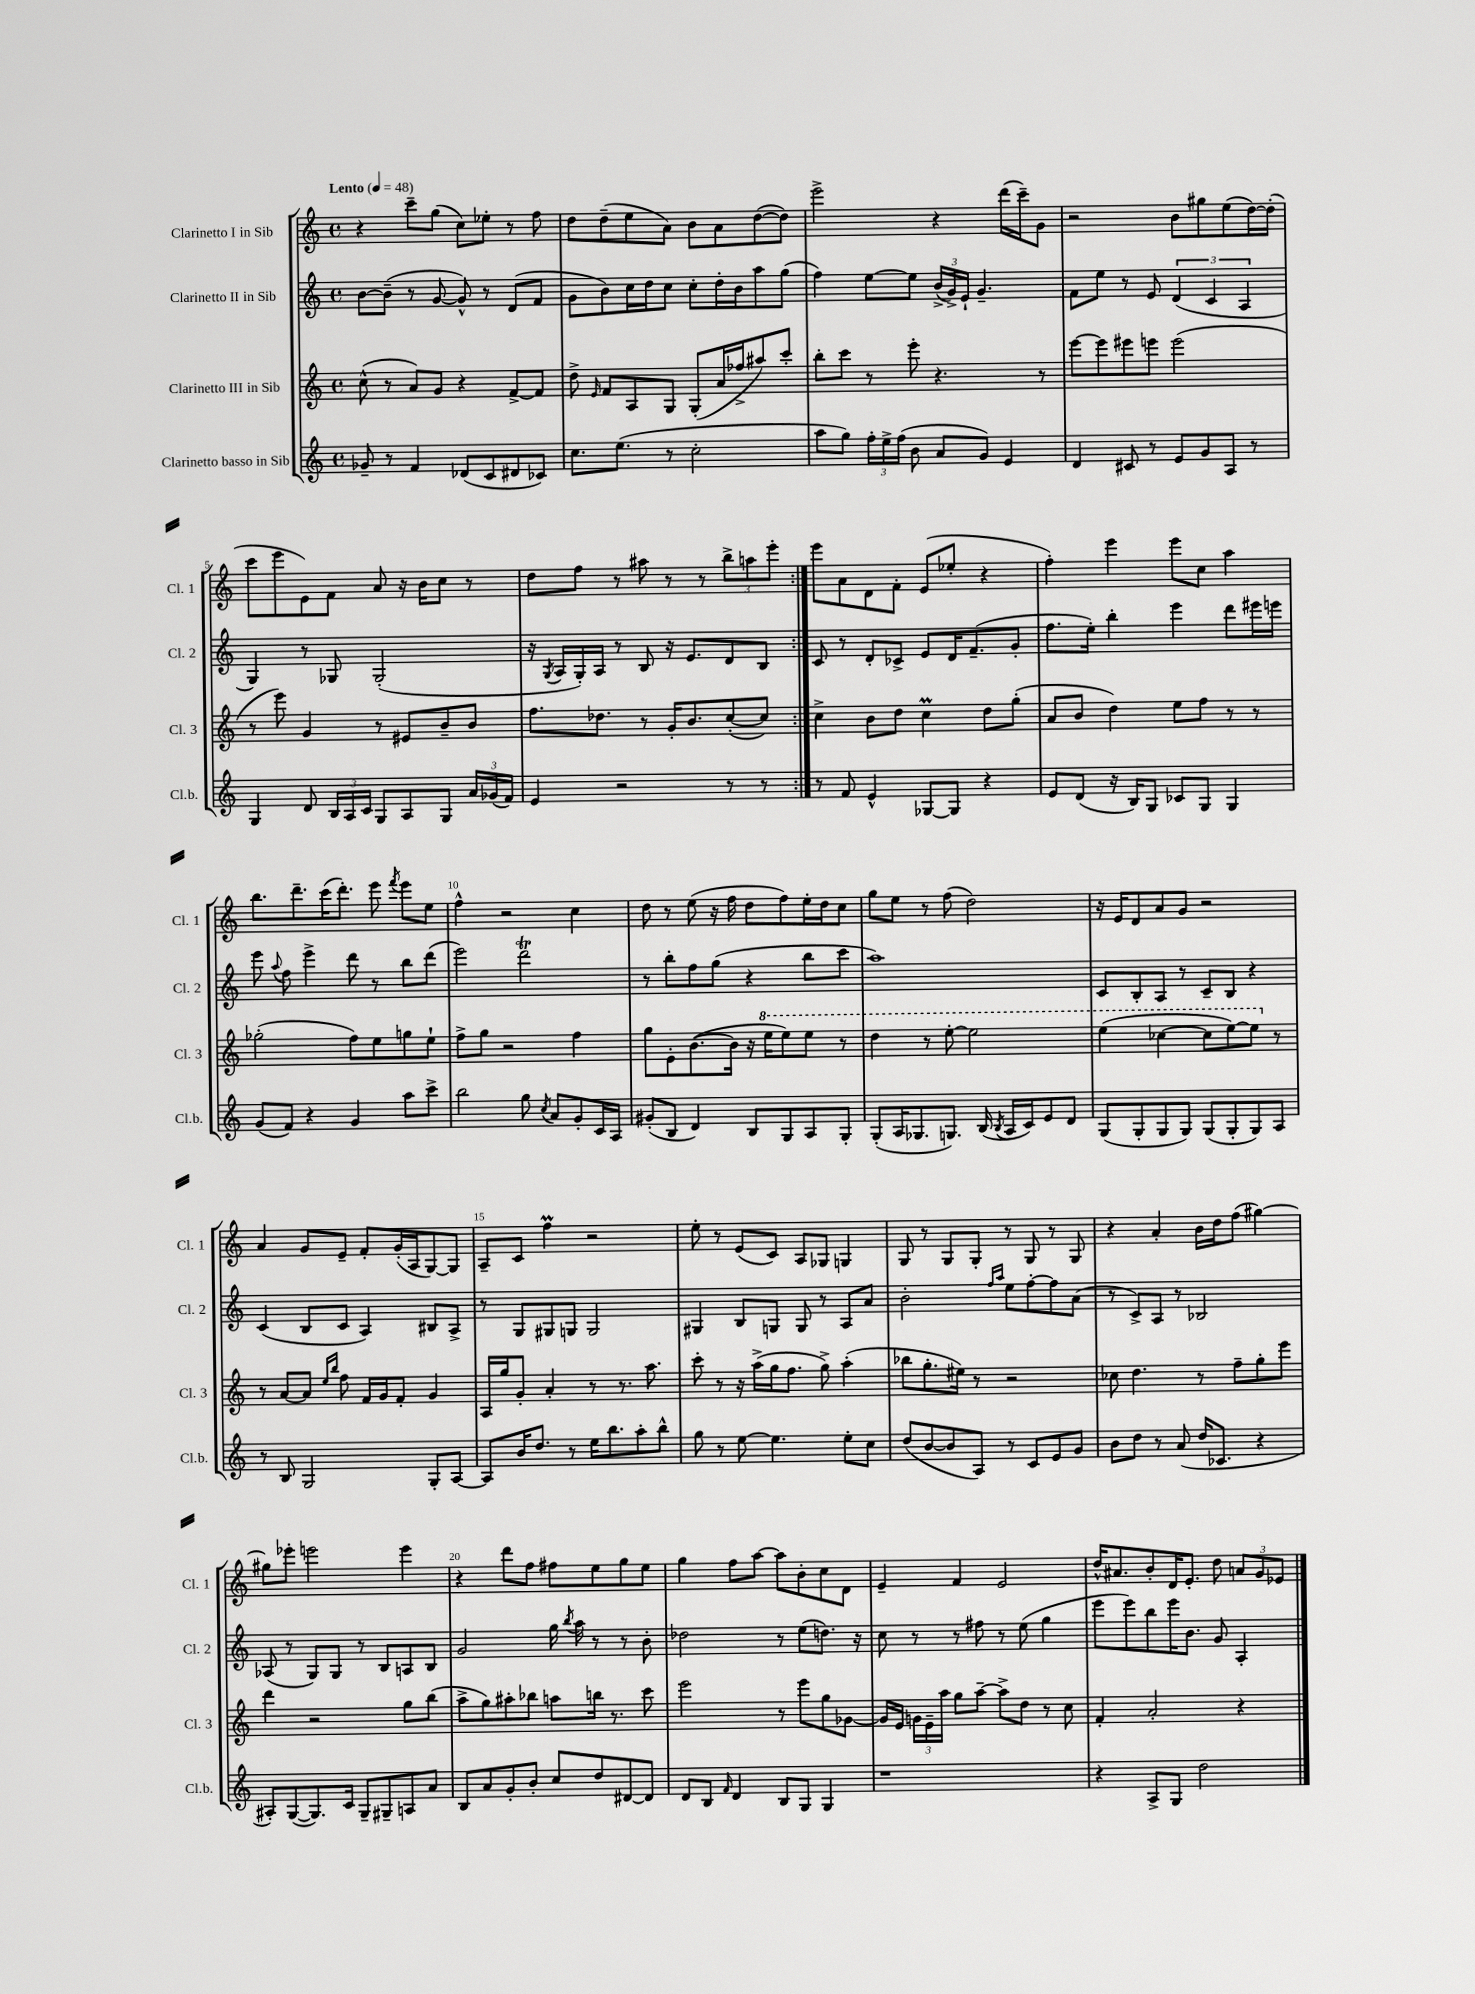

**kern	**kern	**kern	**kern
*part4	*part3	*part2	*part1
*staff4	*staff3	*staff2	*staff1
*I"Clarinetto basso in Sib	*I"Clarinetto III in Sib	*I"Clarinetto II in Sib	*I"Clarinetto I in Sib
*I'Cl.b.	*I'Cl. 3	*I'Cl. 2	*I'Cl. 1
*clefG2	*clefG2	*clefG2	*clefG2
*k[]	*k[]	*k[]	*k[]
*M4/4	*M4/4	*M4/4	*M4/4
*met(c)	*met(c)	*met(c)	*met(c)
*MM48	*MM48	*MM48	*MM48
=1	=1	=1	=1
!	!	!	!LO:TX:a:B:t=Lento
8g-X~/	(8cc^^\	[8b\L	4r
8r	8r	(8b~\J]	.
4f/	8a/L)	8r	8ccc~\L
.	8g/J	[8g/	(8gg\J
(8d-X/L	4r	8g^^/])	8cc\L)
8c/	.	8r	8ee-X'\J
8d#X/	[8f^/L	(8d/L	8r
8c-X/J)	8f/J]	8f/J	8ff\
=2	=2	=2	=2
8.cc\L	8dd^\	8g\L	8dd\L
.	16qqe/	.	.
.	8f/L	8b\)	(8dd~\
(8.ee\J	.	.	.
.	8A/	16cc\L	8ee\
.	.	16dd\J	.
8r	8G/J	8cc\J	8a\J)
2cc'\	(8G'/L	8cc'\L	8b\L
.	16a/L	16dd'\L	8a\
.	16ff-X^/J	16b\J	.
.	8aa#X/)	8aa\	([8dd\
.	8ccc'/J	(8gg\J	8dd\J])
=3	=3	=3	=3
8aa\L	8bb'\L	4ff\)	2eee^\
8gg\J)	8ccc\J	.	.
24ff'\LL	8r	[8ee\L	.
24ee^\	.	.	.
(24ff\JJ	.	.	.
8b\	8eee'\	8ee\J]	.
8a/L	4.r	(24b^/LL	4r
.	.	24g^/)	.
.	.	24e`/JJ	.
8g/J)	.	4.g~/	.
4e/	.	.	(16ddd\LL
.	.	.	16ccc~\J)
.	8r	.	8g\J
=4	=4	=4	=4
4d/	[8eee\L	8f\L	2r
.	8eee\]	8ee\J	.
8c#X/	8eee#X\	8r	.
8r	8eeen\J	8e/	.
8e/L	(2eee\	(6d/	8b\L
8g/	.	.	8gg#X\
.	.	6c/	.
8A/J	.	.	(8ee\
.	.	6A/	.
8r	.	.	[16dd\L)
.	.	.	(16dd'\JJ]
!!LO:LB:g=z
=5	=5	=5	=5
4G/	8r	4G/)	8ccc\L
.	8eee\)	.	8eee\
8d/	4g/	8r	8e\)
24B/LL	.	8G-X/	8f\J
24A/	.	.	.
24c/JJ	.	.	.
8G/L	8r	(2G-'/	8a/
8A/	8e#X/L	.	16r
.	.	.	16b\KL
8G/J	8b~/	.	8cc\J
24a/LL	8b/J	.	8r
(24g-X/	.	.	.
24f/JJ)	.	.	.
=6	=6	=6	=6
4e/	8.ff\L	16r	8dd\L
.	.	8qG/	.
.	.	16A/LL	.
.	.	16G'/)	8ff\J
.	8.dd-X\J	16A/JJ	.
2r	.	8r	8r
.	8r	8B/	8aa#X\
.	16g'/KL	16r	8r
.	8.b/	8.e/L	.
.	.	.	8r
8r	([8cc'/	8d/	12bb^\L
.	.	.	12aan\
8r	8cc/J])	8B/J	.
.	.	.	12eee'\J
=7:|!	=7:|!	=7:|!	=7:|!
8r	4cc^\	8c/	8eee\L
8f/	.	8r	8a\
4e^^/	8b\L	8d'/L	8d\
.	8dd\J	8c-X^/J	8f'\J
[8G-X/L	4ccM\	8e/L	(8e/L
8G-/J]	.	16d/K	8ee-X'/J
.	.	(8.f~/	.
4r	8dd\L	.	4r
.	(8gg'\J	8g'/J	.
=8	=8	=8	=8
8e/L	8a/L	8.ff\L	4ff'\)
(8d/J	8b/J	.	.
.	.	16ee'\Jk)	.
16r	4dd\)	4bb'\	4eee\
16B/KL)	.	.	.
8G/J	.	.	.
8c-X/L	8ee\L	4eee\	8eee\L
8G/J	8ff\J	.	8cc\J
4G/	8r	8ddd\L	4aa\
.	8r	16eee#X\L	.
.	.	16eeen\JJ	.
!!LO:LB:g=z
=9	=9	=9	=9
(8g/L	(2gg-X'\	8eee\	8.bb\L
.	.	8qqaa/	.
8f/J)	.	8ff\	.
.	.	.	8.ddd~\
4r	.	4eee^\	.
.	.	.	(16ccc\K
.	.	.	8.ddd'\J)
4g/	8ff\L)	8ddd\	.
.	8ee\	8r	8eee\
.	.	.	8qfff/
8aa\L	8ggn\	8bb\L	8eee\L
8ccc^\J	8ee`\J	(8ddd\J	8ee\J
=10	=10	=10	=10
2bb\	8ff^\L	2eee\)	4ff^^\
.	8gg\J	.	.
.	2r	.	2r
8gg\	.	2dddT\	.
8qcc/	.	.	.
8a/L	.	.	.
8g'/	4ff\	.	4cc\
16c/L	.	.	.
16A/JJ	.	.	.
=11	=11	=11	=11
(8g#X'/L	8gg\L	8r	8dd\
8B/J	8e'\	8bb'\L	8r
4d/)	([8.b\	8ff\	(8ee\
.	.	(8gg\J	16r
.	16b\Jk]	.	16ff\
8B/L	16r	4r	8dd\L
*	*8va	*	*
.	16eee\KL	.	.
8G/	8eee\)	.	8ff\)
8A/	8eee\J	8bb\L	16ee'\L
.	.	.	16dd\J
8G'/J	8r	8ccc\J	8cc\J
=12	=12	=12	=12
(8G'/L	4ddd\	1aa)	8gg\L
16A/K	.	.	8ee\J
8.G-X/	.	.	.
.	8r	.	8r
8.Gn/J)	[8eee'\	.	(8ff\
.	2eee\]	.	2dd\)
(16B/	.	.	.
8qB/	.	.	.
16A/LL	.	.	.
16c/J)	.	.	.
8e/	.	.	.
8d/J	.	.	.
=13	=13	=13	=13
(8G/L	(4eee\	8c/L	16r
.	.	.	16e/KL
8G'/	.	8B'/	8d/
8G/	[4ccc-X\	8A/J	8a/
8G/J)	.	8r	8g/J
(8G/L	8ccc-\L]	8c~/L	2r
8G'/	[8eee\)	8B/J	.
8G/)	8eee\J]	4r	.
*	*X8va	*	*
8A/J	8r	.	.
!!LO:LB:g=z
=14	=14	=14	=14
8r	8r	(4c/	4a/
8B/	[8a/L	.	.
2G/	8a/J]	8B/L	8g/L
.	16qqee/LL	.	.
.	16qqbb/JJ	.	.
.	8ff\	8c/J	8e~/J
.	16f/LL	4A/)	8f'/L
.	16g/J	.	.
.	8f'/J	.	(16g'/L
.	.	.	16A/J
8G'/L	4g/	8B#X/L	[8G/)
[8A/J	.	8A^/J	8G/J]
=15	=15	=15	=15
8A/L]	16A/LL	8r	8A~/L
.	16gg/J	.	.
16b/K	8g'/J	8G/L	8c/J
8.dd/J	.	.	.
.	4a'/	8G#X/	4ffM\
8r	.	8Gn/J	.
16ee\KL	8r	2G/	2r
8.bb\	.	.	.
.	8.r	.	.
8aa'\	.	.	.
.	8.aa\	.	.
8bb^^\J	.	.	.
=16	=16	=16	=16
8gg\	8ccc'\	4G#X/	8ee'\
8r	8r	.	8r
[8ee\	16r	8B/L	(8e/L
.	(16aa^\LL	.	.
4.ee\]	16gg\J	8Gn/J	8c/J)
.	8.ff\J	.	.
.	.	8G/	8A/L
.	8gg^\)	8r	8G-X/J
8ee'\L	(4aa'\	8A/L	4Gn/
8cc\J	.	8a/J	.
=17	=17	=17	=17
(8dd/L	8bb-X\L	2b'\	8G/
[8b/	8.gg'\	.	8r
8b/]	.	.	8G/L
.	16ee#X\Jk)	.	.
8A/J)	8r	.	8G'/J
.	.	16qqff/LL	.
.	.	16qqaa/JJ	.
8r	2r	8ee\L	8r
8c/L	.	[8ff'\	8G/
8e/	.	8ff\]	8r
8g/J	.	(8a\J	8G/
=18	=18	=18	=18
8b\L	8cc-X\	8r	4r
8dd\J	4.dd\	8c^/L)	.
8r	.	8A/J	4a'/
(8a/	.	8r	.
16dd/KL	8r	2B-X/	16b\LL
8.c-X/J	.	.	16dd\J
.	8ff~\L	.	(8ff\J
4r	8gg'\	.	[4gg#X\)
.	8eee\J	.	.
!!LO:LB:g=z
=19	=19	=19	=19
8A#X'/L)	4ddd\	(8A-X/	8gg#X\L]
([8G/	.	8r	8eee-X'\J
8.G/])	2r	8G/L)	2eeen\
.	.	8G/J	.
16c/Jk	.	.	.
8G~/L	.	8r	.
8G#X~/	.	8B/L	.
8An/	8gg\L	8An/	4eee\
8a/J	(8bb\J	8B/J	.
=20	=20	=20	=20
8B/L	8aa^\L	2g/	4r
8a/	8gg\)	.	.
8g'/	8aa#X'\	.	8ddd\L
8b'/J	8bb-X\J	.	8ff\J
8cc/L	8aan\L	16gg\	8ff#X\L
.	.	8qbb/	.
.	.	16aa\	.
8dd/	16bbn\Jk	8r	8ee\
.	8.r	.	.
[8d#X/	.	8r	8gg\
8d#/J]	8ccc\	8b'\	8ee\J
=21	=21	=21	=21
8d/L	2eee\	2dd-X\	4gg\
8B/J	.	.	.
16qqf/	.	.	.
4d/	.	.	8ff\L
.	.	.	[8aa\J
8B/L	8r	8r	8aa\L]
8G/J	8eee\L	(8ee\L	8b'\
4G/	8gg\	8.ddn\J)	8cc\
.	[8g-X\J	.	8d\J
.	.	16r	.
=22	=22	=22	=22
1r	16g-/LL]	8cc\	4e~/
.	16e/JJ	.	.
.	24gn\LL	8r	.
.	24e~\	.	.
.	24aa\JJ	.	.
.	8gg\L	8r	4f/
.	[8aa~\J	8ff#X\	.
.	8aa^\L]	8r	2e/
.	8dd\J	(8ee\	.
.	8r	4gg\	.
.	8cc\	.	.
=23	=23	=23	=23
4r	4f'/	8eee\L	16dd^^/KL
.	.	.	8.a#X/
.	.	8eee\)	.
8A^/L	2a'/	8bb\	8b'/
8G/J	.	16eee\K	16d/K
.	.	8.b\J	8.e'/J
2dd\	.	.	.
.	.	8g/	8dd\
.	4r	4A'/	12an/L
.	.	.	12g/
.	.	.	12e-X/J
==	==	==	==
*-	*-	*-	*-
